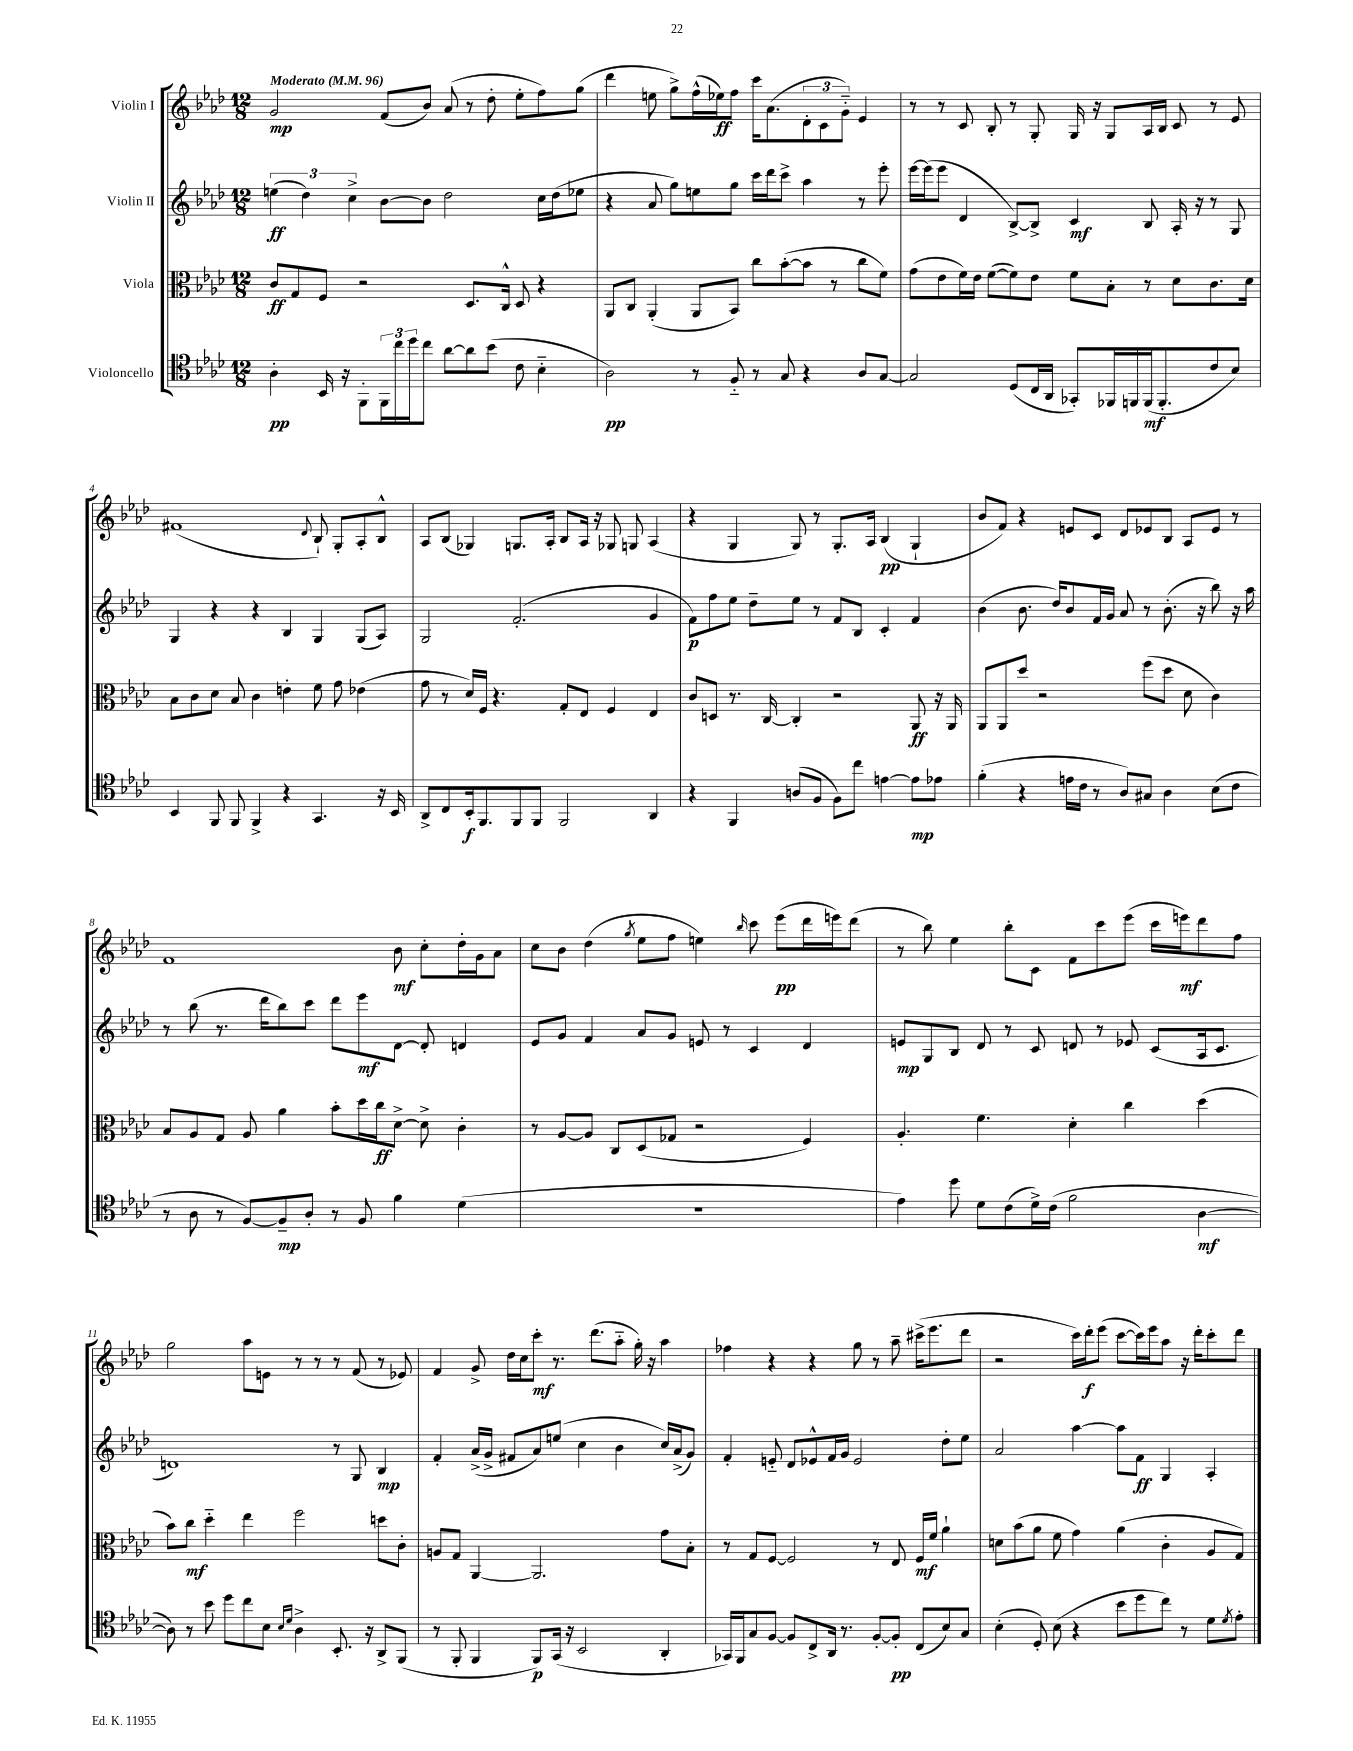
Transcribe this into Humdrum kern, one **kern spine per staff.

**kern	**kern	**kern	**kern
*staff4	*staff3	*staff2	*staff1
*clefC4	*clefC3	*clefG2	*clefG2
*k[b-e-a-d-]	*k[b-e-a-d-]	*k[b-e-a-d-]	*k[b-e-a-d-]
*M12/8	*M12/8	*M12/8	*M12/8
*MM96	*MM96	*MM96	*MM96
4A-'\	8c/L	(6ee\	2g/
.	8G/	.	.
.	.	6dd-\)	.
16BB-/	8F/J	.	.
16r	.	.	.
.	.	6cc^\	.
8FF'\L	2r	.	.
24FF\L	.	[8b-\L	(8f/L
24cc\	.	.	.
24dd-\J	.	.	.
8cc\J	.	8b-\]J	8b-/J)
[8a-\L	.	2dd-\	(8a-/
8a-\]	8.D-/L	.	8r
(8b-\J	.	.	8dd-'\
.	16C^^/Jk	.	.
8c\	8D-/	.	8ee-'\L
4B-'~\	4r	16cc\LL	8ff\)
.	.	(16dd-\J	.
.	.	8ee-\J	(8gg\J
=	=	=	=
2A-\)	8AA-/L	4r	4ddd-\
.	8C/J	.	.
.	(4AA-'/	8a-/	8ee\
.	.	8gg\L)	8gg^\L)
8r	8AA-/L	8ee\	(16ff^^\L
.	.	.	16ee-\J)
8F'~/	8BB-/J)	8gg\J	8ff\J
8r	8cc\L	16ccc\LL	16ccc\LK
.	.	16ddd-\J	(8.a-\
8G/	([8b-'\	8ccc^\J	.
4r	8b-\]J	4aa-\	12d-'\
.	.	.	12c\
.	8r	.	.
.	.	.	12g'~\J)
8A-/L	8cc\L	8r	4e-/
[8G/J	8f\J)	8eee-'\	.
=	=	=	=
2G/]	(8g\L	[16eee-\LL	8r
.	.	(16eee-\]J	.
.	8e-\	8eee-\J	8r
.	16f\L)	4d-/	8c/
.	16e-\JJ	.	.
.	([8f\L	.	8B-'/
(8D-/L	8f\])	[8B-^/L)	8r
16C/L	8e-\J	8B-^/]J	8G'/
16AA-/JJ	.	.	.
8GG-'/L)	8f\L	4c/	16G/
.	.	.	16r
16FF-/L	8B-'\J	.	8G/L
16FF/	.	.	.
(16FF/J	8r	8B-/	16A-/L
8.FF'/	.	.	16B-/JJ
.	8d-\L	16A-'/	8c/
.	.	16r	.
8c/	8.c\	8r	8r
8B-/J)	.	8G/	8e-/
.	16d-\Jk	.	.
=	=	=	=
4BB-/	8B-\L	4G/	(1f#
.	8c\	.	.
8FF/	8d-\J	4r	.
8FF/	8B-/	.	.
4FF^/	4c\	4r	.
4r	4e'\	4B-/	.
.	.	.	8qqd-/
4.GG/	8f\	4G/	8B-`/)
.	8g\	.	8G'/L
.	(4e-\	(8G/L	8A-'/
16r	.	8A-/J)	8B-^^/J
16BB-/	.	.	.
=	=	=	=
8AA-^/L	8g\	2G/	8A-/L
8C/	8r	.	(8B-/J
16BB-'/k	16d-/LL)	.	4G-/)
8.FF/	16F/JJ	.	.
.	4.r	.	.
8FF/	.	(2.f'/	8.G/L
8FF/J	.	.	.
.	.	.	16A-'/Jk
2FF/	8G'/L	.	8B-/L
.	8E-/J	.	16A-/Jk
.	.	.	16r
.	4F/	.	8G-/
.	.	.	8G/
4AA-/	4E-/	4g/	(4A-/
=	=	=	=
4r	8c/L	8f\L)	4r
.	8D/J	8ff\	.
4FF/	8.r	8ee-\J	4G/
.	.	8dd-~\L	.
.	[16C/	.	.
(8A/L	4C'/]	8ee-\J	8G/)
8F/J	.	8r	8r
8F\L)	2r	8f/L	8.G'/L
8cc\J	.	8B-/J	.
.	.	.	16A-/Jk
[4e\	.	4c'/	(4B-/
8e\]L	8AA-/	4f/	4G`/
8e-\J	16r	.	.
.	16AA-/	.	.
=	=	=	=
(4f'\	8AA-/L	(4b-\	8b-/L
.	8AA-/	.	8f/J)
4r	8dd-/J	8.b-\	4r
.	2r	.	.
.	.	16dd-/LK)	.
16e\LL	.	8b-/	8e/L
16c\JJ	.	.	.
8r	.	16f/L	8c/J
.	.	16g/JJ	.
8A-/L)	.	8a-/	8d-/L
8G#/J	(8ff\L	8r	8e-/
4A-\	8dd-\J	(8.b-'\	8B-/J
.	8d-\	.	8A-/L
.	.	16r	.
(8B-\L	4c\)	8bb-\)	8e-/J
8c\J	.	16r	8r
.	.	16aa-\	.
=	=	=	=
8r	8B-/L	8r	1f
8A-\	8A-/	(8bb-\	.
8r	8G/J	8.r	.
[8F/L)	8A-/	.	.
.	.	16ddd-\LK	.
8F~/]	4a-\	8bb-\)	.
8A-'/J	.	8ccc\J	.
8r	8b-'\L	8ddd-\L	.
8F/	16dd-\L	8eee-\	.
.	16cc\J	.	.
4f\	[8d-^\J	[8d-\J	8b-\
.	8d-^\]	8d-'/]	8cc'\L
(4d-\	4c'\	4d/	16dd-'\L
.	.	.	16g\J
.	.	.	8a-\J
=	=	=	=
1.r	8r	8e-/L	8cc\L
.	[8A-/L	8g/J	8b-\J
.	8A-/]J	4f/	(4dd-\
.	8C/L	.	.
.	.	.	8qgg/
.	(8D-/	8a-/L	8ee-\L
.	8G-/J	8g/J	8ff\J
.	2r	8e/	4ee\)
.	.	8r	.
.	.	.	16qqbb-/
.	.	4c/	8ccc\
.	.	.	(8eee-\L
.	4F/)	4d-/	16ddd-\L
.	.	.	16eee\J)
.	.	.	(8ddd-\J
=	=	=	=
4e-\)	4.A-'/	8e/L	8r
.	.	8G/	8bb-\)
8dd-\	.	8B-/J	4ee-\
8d-\L	4.f\	8d-/	.
(8c\	.	8r	8bb-'\L
16d-^\L)	.	8c/	8c\J
(16c\JJ	.	.	.
2f\	4d-'\	8d/	8f\L
.	.	8r	8ccc\
.	4cc\	8e-/	(8eee-\J
.	.	(8c/L	16ccc\LL
.	.	.	16eee\J)
[4A-\	(4dd-\	16A-/k	8ddd-\
.	.	8.c/J	.
.	.	.	8ff\J
=	=	=	=
8A-\])	8b-\L)	1d)	2gg\
8r	8cc\J	.	.
8b-\	4dd-'~\	.	.
8dd-\L	.	.	.
8cc\	4ee-\	.	8aa-\L
8B-\J	.	.	8e\J
16qqB-/LL	.	.	.
16qqd-/JJ	.	.	.
4A-^\	2ff\	.	8r
.	.	.	8r
8.BB-'/	.	8r	8r
.	.	8G/	(8f/
16r	.	.	.
8AA-^/L	8dd\L	4B-/	8r
(8FF/J	8c'\J	.	8e-/)
=	=	=	=
8r	8A/L	4f'/	4f/
8FF'/	8G/J	.	.
4FF/	[4AA-/	(16a-^/LL	8g^/
.	.	16g^/JJ	.
.	.	8f#/L	16dd-\LL
.	.	.	16cc\J
8FF/L)	2.AA-/]	8a-/)	8ccc'\J
(16GG/Jk	.	(8ee/J	8.r
16r	.	.	.
2BB-/	.	4cc\	.
.	.	.	(8.ddd-\L
.	.	4b-\	8aa-'~\J
.	.	.	16gg'\)
.	.	.	16r
4AA-'/	8g\L	16cc/LL)	4aa-\
.	.	(16a-^/J	.
.	8B-'\J	8g/J)	.
=	=	=	=
16GG-/LL)	8r	4f'/	4ff-\
16FF/J	.	.	.
8G/	8G/L	.	.
[8F/J	[8F/J	8e'~/	4r
8F/]L	2F/]	8d-/L	.
8C^/	.	8e-^^/	4r
16AA-/Jk	.	16f/L	.
8.r	.	16g/JJ	.
.	.	2e-/	8gg\
[8F'/L	8r	.	8r
8F'/]J	8E-/	.	8aa-~\
(8C/L	16F/LL	.	(16ccc#^\LK
.	16f/JJ	.	8.eee-\
8B-/)	4a-`\	8dd-'\L	.
8G/J	.	8ee-\J	8ddd-\J
=	=	=	=
(4B-'\	8d\L	2a-/	2r
.	(8b-\	.	.
8D-'/)	8a-\J	.	.
(8B-\	8f\	.	.
4r	4g\)	[4aa-\	16ccc\LL)
.	.	.	16ddd-'\J
.	.	.	(8eee-\J
8b-\L	(4a-\	8aa-\]L	[8ccc\L
8dd-\	.	8f\J	16ccc\]L)
.	.	.	16eee-\J
8cc\J)	4c'\	4G/	8aa-\J
8r	.	.	16r
.	.	.	16ddd-'\LK
8d-\L	8A-/L	4A-'/	8ccc'\
8qd-/	.	.	.
8e-'\J	8G/J)	.	8ddd-\J
==	==	==	==
*-	*-	*-	*-
